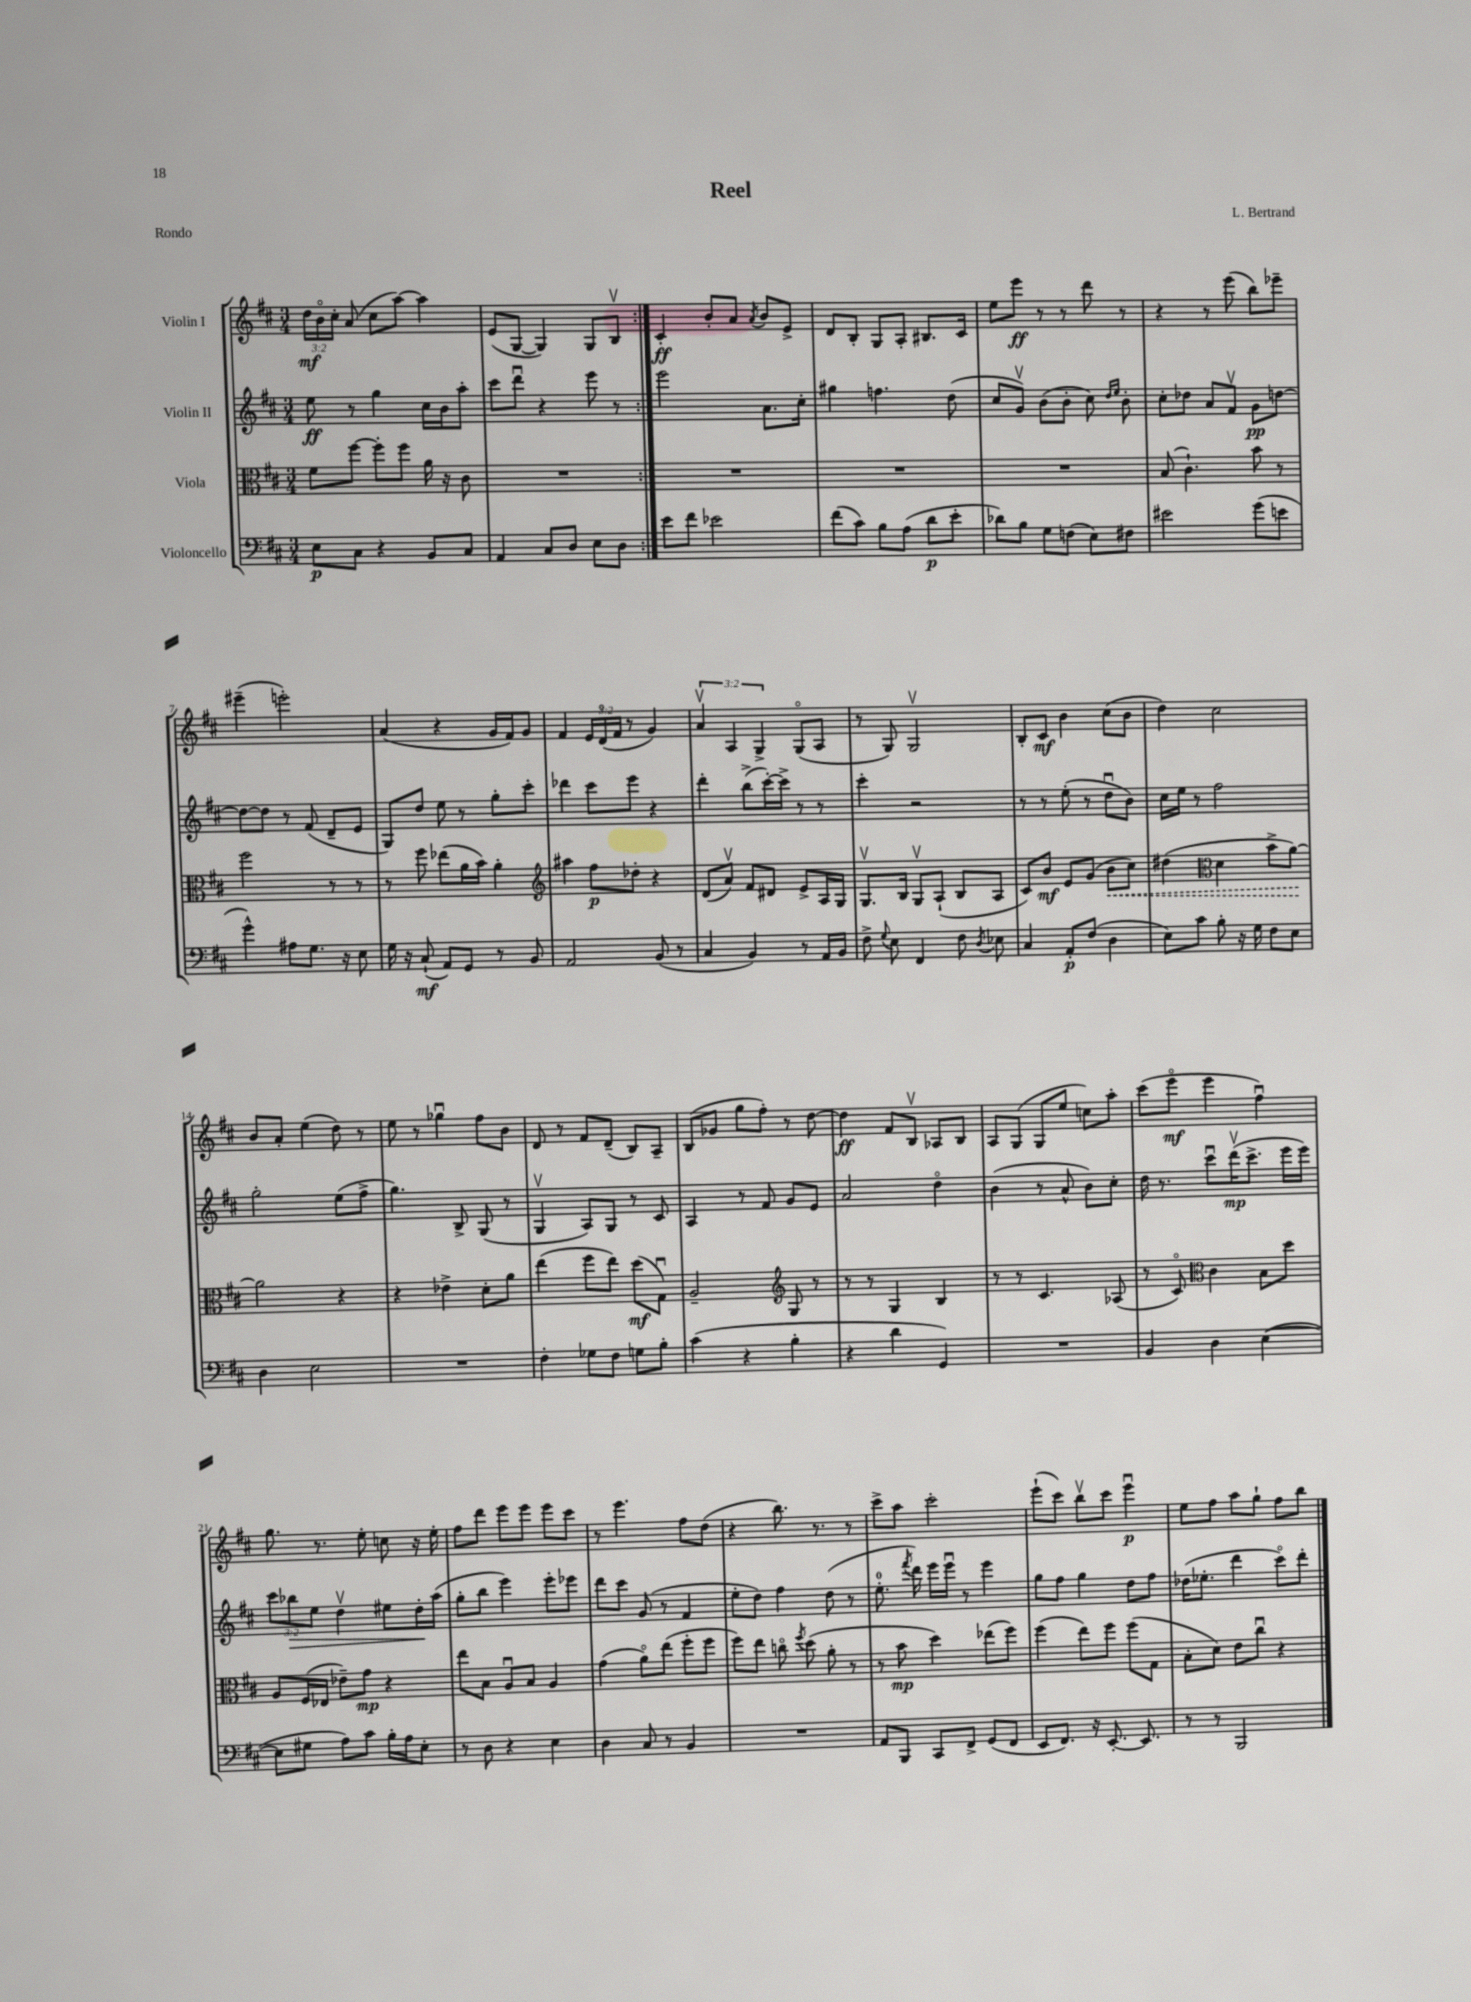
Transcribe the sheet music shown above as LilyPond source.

\header { title = "Reel" composer = "L. Bertrand" piece = "Rondo" }
<<
\new StaffGroup <<
\new Staff = "s0" \with { instrumentName = "Violin I" } {
    \clef treble \key d \major \numericTimeSignature \time 3/4 \override Staff.TupletNumber.text = #tuplet-number::calc-fraction-text
    \autoBeamOff \repeat volta 2 { \tuplet 3/2 { d''16[\mf b'16\flageolet cis''16]-. } a'8( cis''8[ a''8]~) a''4 |
    e'8[( g8]~ g4) g8[ b8]\upbow | }
    cis'4-.\ff b'8[-. a'8] \acciaccatura { a'8 } b'8[ e'8]-> |
    d'8[ b8]-. g8[ a8]-. bis8.[ cis'16] |
    e''8[ e'''8]\ff r8 r8 d'''8 r8 |
    r4 r8 e'''8( b''8[) ees'''8]-- |
    eis'''4--( e'''2-.) |
    a'4( r4 g'16[ fis'16) g'8] |
    fis'4 \tuplet 3/2 { e'16[ d'16\flageolet( fis'16] } r8 g'4) |
    \tuplet 3/2 { a'4\upbow a4 g4-> } g8[\flageolet( a8] |
    r8 g8) g2\upbow |
    b8[-. cis'8]\mf b'4 cis''8[( b'8] |
    d''4) cis''2 |
    b'8[ a'8]-. e''4( d''8) r8 |
    e''8 r8 ges''4\downbow fis''8[ b'8] |
    d'8 r8 fis'8[ d'8]--( b8[) a8]-- |
    b8[( ges'8] g''8[ fis''8]-.) r8 d''8~ |
    d''4\ff fis'8[ b8]\upbow aes8[ b8] |
    a8[ g8]( g8[ e''8] c''8[) a''8]-. |
    cis'''8[( e'''8]\flageolet\mf e'''4 fis''4\downbow) |
    g''8. r8. e''8-. c''8 r16 e''16-. |
    fis''8[ d'''8] e'''8[ e'''8] e'''8[ cis'''8] |
    r8 e'''4. fis''8[ d''8]( |
    r4 b''8.) r8. r8 |
    cis'''8[-> a''8] cis'''2-. |
    e'''8[-!( cis'''8]) b''8[\upbow cis'''8] e'''4\downbow\p |
    e''8[ fis''8] a''8[ g''8]-! fis''8[ b''8] \bar "|." |
}
\new Staff = "s1" \with { instrumentName = "Violin II" } {
    \clef treble \key d \major \numericTimeSignature \time 3/4 \override Staff.TupletNumber.text = #tuplet-number::calc-fraction-text
    \autoBeamOff \repeat volta 2 { e''8\ff r8 g''4 cis''16[ b'16 a''8]-. |
    cis'''8[ d'''8]\downbow r4 e'''8 r8 | }
    e'''2 a'8.[ cis''16]-. |
    gis''4 f''4. d''8( |
    cis''8[ g'8]\upbow) b'8[( b'8]-. cis''8) \grace { d''16[ e''16] } b'8-. |
    cis''8[-. des''8] a'8[ fis'8]\upbow g'8[\pp d''8]~ |
    d''8[~ d''8] r8 fis'8( d'8[-- e'8] |
    g8[) d''8] e''8 r8 g''8[-. cis'''8]-. |
    des'''4 cis'''8[ e'''8] r4 |
    d'''4-. b''8[->( cis'''16~-.) cis'''16]-> r8 r8 |
    cis'''4-. r2 |
    r8 r8 e''8-.( r8 d''8[\downbow b'8]) |
    cis''16[ e''16] r8 fis''2 |
    g''2-. e''8[( fis''8]-> |
    g''4.) b8-> g8( r8 |
    g4\upbow a8[) g8] r8 cis'8 |
    a4 r8 fis'8 g'8[ e'8] |
    a'2 d''4\flageolet |
    b'4( r8 a'8-^ b'8[) cis''8]-. |
    d''16 r8. cis'''8[\downbow d'''16\upbow\mp( cis'''8.]-> e'''16[ e'''16]) |
    \tuplet 3/2 { cis'''8[ bes''8\> e''8] } d''4\upbow eis''8[ d''16-.\! a''16]( |
    g''8[-. b''8] e'''4) e'''8[-. ees'''8] |
    d'''8[ cis'''8] g'8( r8 fis'4 |
    e''8[-. d''8]) fis''4 d''8( r8 |
    e''8.-0-. \acciaccatura { fis'''8 } d'''16) e'''16[ e'''16]\downbow r8 e'''4 |
    g''8[ fis''8] g''4 d''8[ fis''8] |
    des''16[( ees''8.]-. d'''4 cis'''8[\flageolet) d'''8]-. \bar "|." |
}
\new Staff = "s2" \with { instrumentName = "Viola" } {
    \clef alto \key d \major \numericTimeSignature \time 3/4
    \autoBeamOff \repeat volta 2 { fis'8[ fis''8]~ fis''8[-. fis''8] a'16 r16 cis'8 |
    R2. | }
    R2. |
    R2. |
    R2. |
    b8( cis'4.-!) b'8 r8 |
    fis''2 r8 r8 |
    r8 fis''8 ees''8[( a'16 b'16]) a'4-. |
    \clef treble ais''4 fis''8[\p des''8]-. r4 |
    d'8[( a'8]\upbow) fis'8[ dis'8] e'8[-> a16 g16] |
    g8.[\upbow b16] g8[\upbow a8]-!( b8[ a8] |
    cis'8[) b'8]\mf e'8[ g'8]( \once \override Hairpin.style = #'dashed-line b'8[\< cis''8]) |
    dis''4( \clef alto d'4 b'8[-> a'8]~\!) |
    a'2 r4 |
    r4 ees'4-> d'8[-. a'8] |
    e''4( fis''8[ e''8]) d''8[\mf( g8]\downbow) |
    a2-- \clef treble g8 r8 |
    r8 r8 g4 b4 |
    r8 r8 cis'4. aes8( |
    r8 cis'8\flageolet) \clef alto cis'4 b8[ d''8] |
    a8[ fis16( ees16] ees'8[--) g'8]\mp r4 |
    e''8[ b8] a8[\downbow b8] a4 |
    g'4( a'8[\flageolet) e''8]( fis''8[-. fis''8] |
    fis''8[) e''8] c''8\flageolet \acciaccatura { fis''8 } d''8( a'8-. r8 |
    r8 b'8\mp d''4) ees''8[( fis''8]) |
    fis''4( e''8[) fis''8] fis''8[( g8] |
    b8[-. d'8]) e'8[ cis''8]\downbow r4 \bar "|." |
}
\new Staff = "s3" \with { instrumentName = "Violoncello" } {
    \clef bass \key d \major \numericTimeSignature \time 3/4
    \autoBeamOff \repeat volta 2 { e8[\p cis8] r4 b,8[ cis8] |
    a,4 cis8[ d8] e8[ d8] | }
    e'8[ fis'8] ees'2 |
    fis'8[( cis'8]) b8[ a8]( d'8[\p e'8]-. |
    des'8[) b8] g8[ f8]( e8[) fis8] |
    eis'2 g'8[( e'8] |
    g'4-^) ais8[ g8.] r16 e8 |
    g16 r16 cis8-!\mf( a,8[) g,8] r8 b,8 |
    a,2 b,8( r8 |
    cis4 b,4) r8 a,16[ b,16] |
    fis8-> \appoggiatura { g8 } e8 fis,4 fis8 \acciaccatura { d8 } ees8 |
    cis4 a,8[-.\p fis8]( d4 |
    e8[) cis'8] b8-. r16 g16 fis8[ e8] |
    d4 e2 |
    R2. |
    fis4-. ges8[ fis8] g8[ b8]-. |
    cis'4( r4 b4-. |
    r4 d'4 g,4) |
    R2. |
    b,4 d4 e4~( |
    e8[ gis8] a8[) cis'8] b16[-. a16 e8]-. |
    r8 d8 r4 e4 |
    d4 cis8 r8 b,4 |
    R2. |
    a,8[ b,,8] cis,8[ fis,8]-> g,8[( fis,8] |
    e,8[ fis,8.]) r16 e,8.~-. e,8. |
    r8 r8 b,,2 \bar "|." |
}
>>
>>
